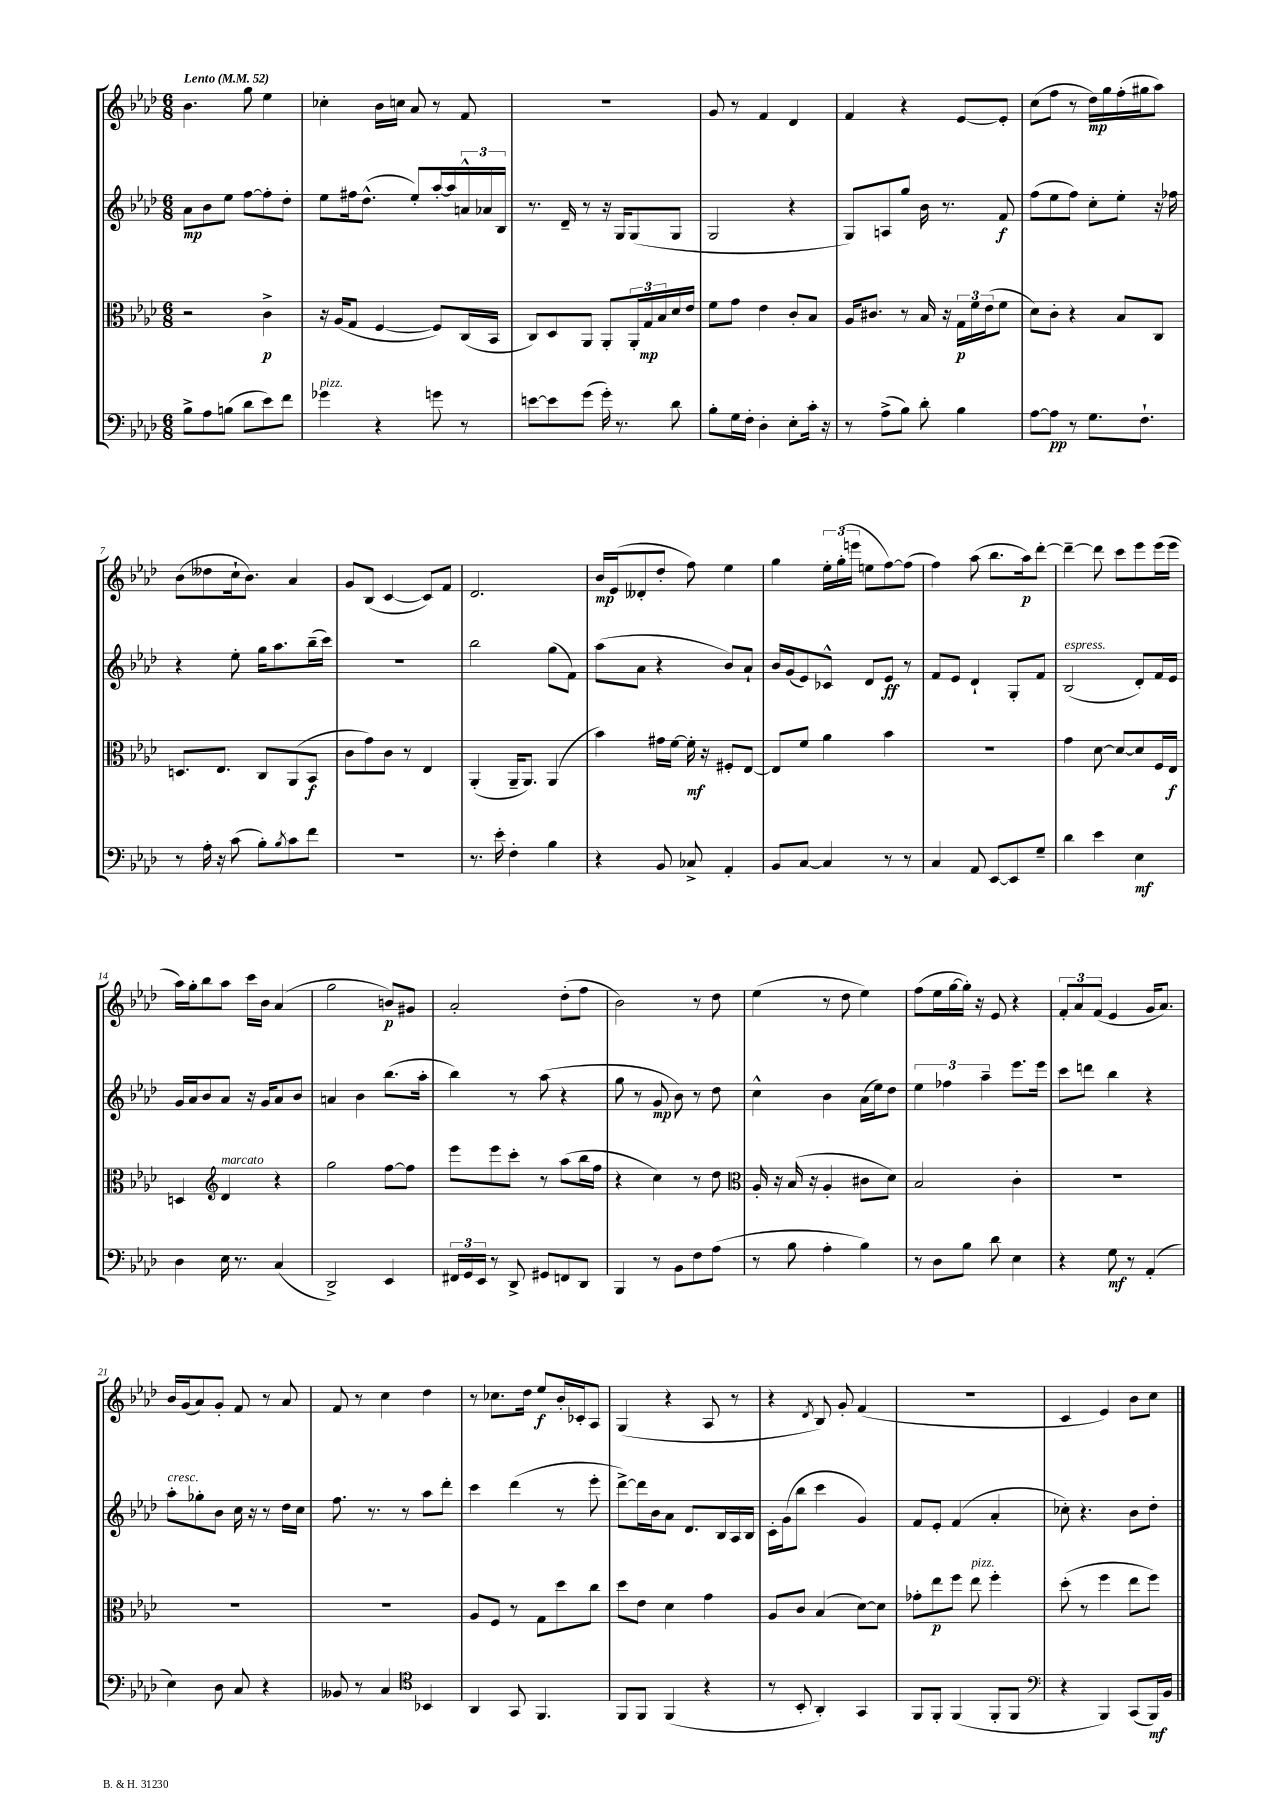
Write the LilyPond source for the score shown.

<<
\new StaffGroup <<
\new Staff = "s0" {
    \clef treble \key aes \major \numericTimeSignature \time 6/8 \tempo "Lento" 4 = 52
    bes'4. g''8 ees''4 |
    ces''4-. bes'16 c''16 aes'8 r8 f'8 |
    R2. |
    g'8 r8 f'4 des'4 |
    f'4 r4 ees'8~ ees'8-. |
    c''8( f''8 r8 des''16\mp) g''16 f''16-.( gis''16 aes''8) |
    bes'8( deses''8 c''16-! bes'8.) aes'4 |
    g'8 bes8( c'4~ c'8) f'8 |
    des'2. |
    bes'16\mp ees'16( deses'8-. des''8-. f''8) ees''4 |
    g''4 \tuplet 3/2 { ees''16-. g''16-.( e'''16 } e''8 f''8~) f''8( |
    f''4) aes''8( bes''8. aes''16\p) des'''8~-. |
    des'''4~-- des'''8 c'''8 ees'''8 ees'''16( ees'''16 |
    aes''16) g''16-. bes''8 aes''8 c'''16 bes'16 aes'4( |
    g''2 b'8\p) gis'8 |
    aes'2-. des''8-.( f''8 |
    bes'2) r8 des''8 |
    ees''4( r8 des''8 ees''4) |
    f''8( ees''16 g''16~ g''16-.) r16 ees'8 r4 |
    \tuplet 3/2 { f'8-. aes'8 f'8( } ees'4 g'16 aes'8.) |
    bes'16 g'16( aes'8) g'8-. f'8 r8 aes'8 |
    f'8 r8 c''4 des''4 |
    r8 ces''8. des''16 ees''8\f bes'16-. ces'16-. aes8 |
    g4( r4 aes8 r8 |
    r4 \acciaccatura { des'8 } bes8) g'8-. f'4( |
    R2. |
    c'4 ees'4) bes'8 c''8 \bar "|." |
}
\new Staff = "s1" {
    \clef treble \key aes \major \numericTimeSignature \time 6/8
    aes'8\mp bes'8 ees''8 f''8~ f''8-. des''8-. |
    ees''8 fis''16 des''8.-^( ees''8-.) aes''16~-. aes''16 \tuplet 3/2 { a'16-^ aes'16 bes16 } |
    r8. des'16-- r8 r16 g16 g8( g8 |
    g2 r4 |
    g8) a8 g''8 bes'16 r8. f'8\f |
    f''8( ees''8 f''8) c''8-. ees''8-. r16 fes''16 |
    r4 ees''8-. g''16 aes''8. bes''16--( c'''16) |
    R2. |
    bes''2 g''8( f'8) |
    aes''8( aes'8 r4 bes'8) aes'8-! |
    bes'16 g'16( ees'8) ces'8-^ des'8 ees'8\ff r8 |
    f'8 ees'8 des'4-! g8-. f'8 |
    bes2^\markup { \italic "espress." }( des'8-.) f'16 ees'16 |
    g'16 aes'16 bes'8 aes'8 r16 g'16 aes'8 bes'8 |
    a'4 bes'4 bes''8.( aes''16-. |
    bes''4) r8 aes''8( r4 |
    g''8 r8 g'8\mp bes'8) r8 des''8 |
    c''4-^ bes'4 aes'16( ees''16) des''8 |
    \tuplet 3/2 { ees''4 fes''4 aes''4-- } ees'''8. ees'''16 |
    c'''8 d'''8 bes''4 r4 |
    aes''8-.^\markup { \italic "cresc." } ges''8-. bes'8 c''16 r16 r8 des''16 c''16 |
    f''8. r8. r8 aes''8 des'''8-. |
    c'''4 des'''4( r8 ees'''8-. |
    des'''8~->) des'''16 bes'16 aes'8 des'8. bes16 aes16 bes16 |
    c'16-. g'16( bes''8 c'''4 g'4) |
    f'8 ees'8-. f'4( aes'4-. |
    ces''8-.) r4. bes'8 des''8-. \bar "|." |
}
\new Staff = "s2" {
    \clef alto \key aes \major \numericTimeSignature \time 6/8
    r2 c'4->\p |
    r16 aes16( g8 f4~ f8) c16( bes,16 |
    c8) des8 aes,8 aes,8-. \tuplet 3/2 { aes,16-. g16\mp bes16 } des'16 ees'16 |
    f'8 g'8 ees'4 c'8-. bes8 |
    aes16 cis'8. r8 bes16 r16 \tuplet 3/2 { g16\p f'16 ees'16( } f'8 |
    des'8) c'8-. r4 bes8 c8 |
    d8. ees8. c8 aes,8( bes,8\f |
    c'8 g'8) c'8 r8 ees4 |
    aes,4-.( aes,16-- aes,8.) aes,4( |
    bes'4) gis'16 f'16~ f'16-.\mf r16 fis8-. ees8~ |
    ees8 f'8 aes'4 bes'4 |
    R2. |
    g'4 des'8~ des'8~ des'8 f16 ees16\f |
    d4 \clef treble des'4^\markup { \italic "marcato" } r4 |
    g''2 f''8~ f''8 |
    ees'''8 ees'''8 c'''8-. r8 aes''8( bes''16 f''16 |
    r4 c''4) r8 des''8 |
    \clef alto aes16-. r16 bes16( r16 aes4-. cis'8 des'8) |
    bes2 c'4-. |
    R2. |
    R2. |
    R2. |
    aes8 f8 r8 g8 des''8 c''8 |
    des''8 ees'8 des'4 g'4 |
    aes8 c'8 bes4( des'8~) des'8 |
    ges'8-. ees''8\p f''8 ees''8^\markup { \italic "pizz." } f''4-. |
    des''8-.( r8 f''4 ees''8 f''8) \bar "|." |
}
\new Staff = "s3" {
    \clef bass \key aes \major \numericTimeSignature \time 6/8
    bes8-> aes8 b8( des'8 ees'8) f'8 |
    ges'4^\markup { \italic "pizz." } r4 g'8 r8 |
    e'8~ e'8 g'8( g'16-.) r8. des'8 |
    bes8-. g16 f16-. des4-. ees8-. c'16-. r16 |
    r8 aes8->( bes8) des'8-. bes4 |
    aes8~ aes8\pp r8 g8. f8.-! |
    r8 aes16-. r16 c'8( bes8-.) \acciaccatura { bes8 } c'8 f'8 |
    R2. |
    r8. ees'16-. f4-. bes4 |
    r4 bes,8 ces8-> aes,4-. |
    bes,8 c8~ c4 r8 r8 |
    c4 aes,8 ees,8~ ees,8 g8-- |
    des'4 ees'4 ees4\mf |
    des4 ees16 r8. c4( |
    des,2->) ees,4 |
    \tuplet 3/2 { fis,16 g,16 ees,16 } r8 des,8-> gis,8 f,8 des,8 |
    bes,,4 r8 bes,8 f8 aes8( |
    r8 bes8 aes4-. bes4) |
    r8 des8 bes8 des'8 ees4 |
    r4 g8\mf r8 aes,4-.( |
    ees4) des8 c8 r4 |
    beses,8 r8 c4 \clef tenor bes,4 |
    aes,4 g,8 f,4. |
    f,8 f,8 f,4( r4 |
    r8 bes,8-. aes,4-.) g,4 |
    f,8 f,8-. f,4( f,8-. f,8 |
    \clef bass r4 bes,,4) c,8( bes,,16\mf) bes,16 \bar "|." |
}
>>
>>
